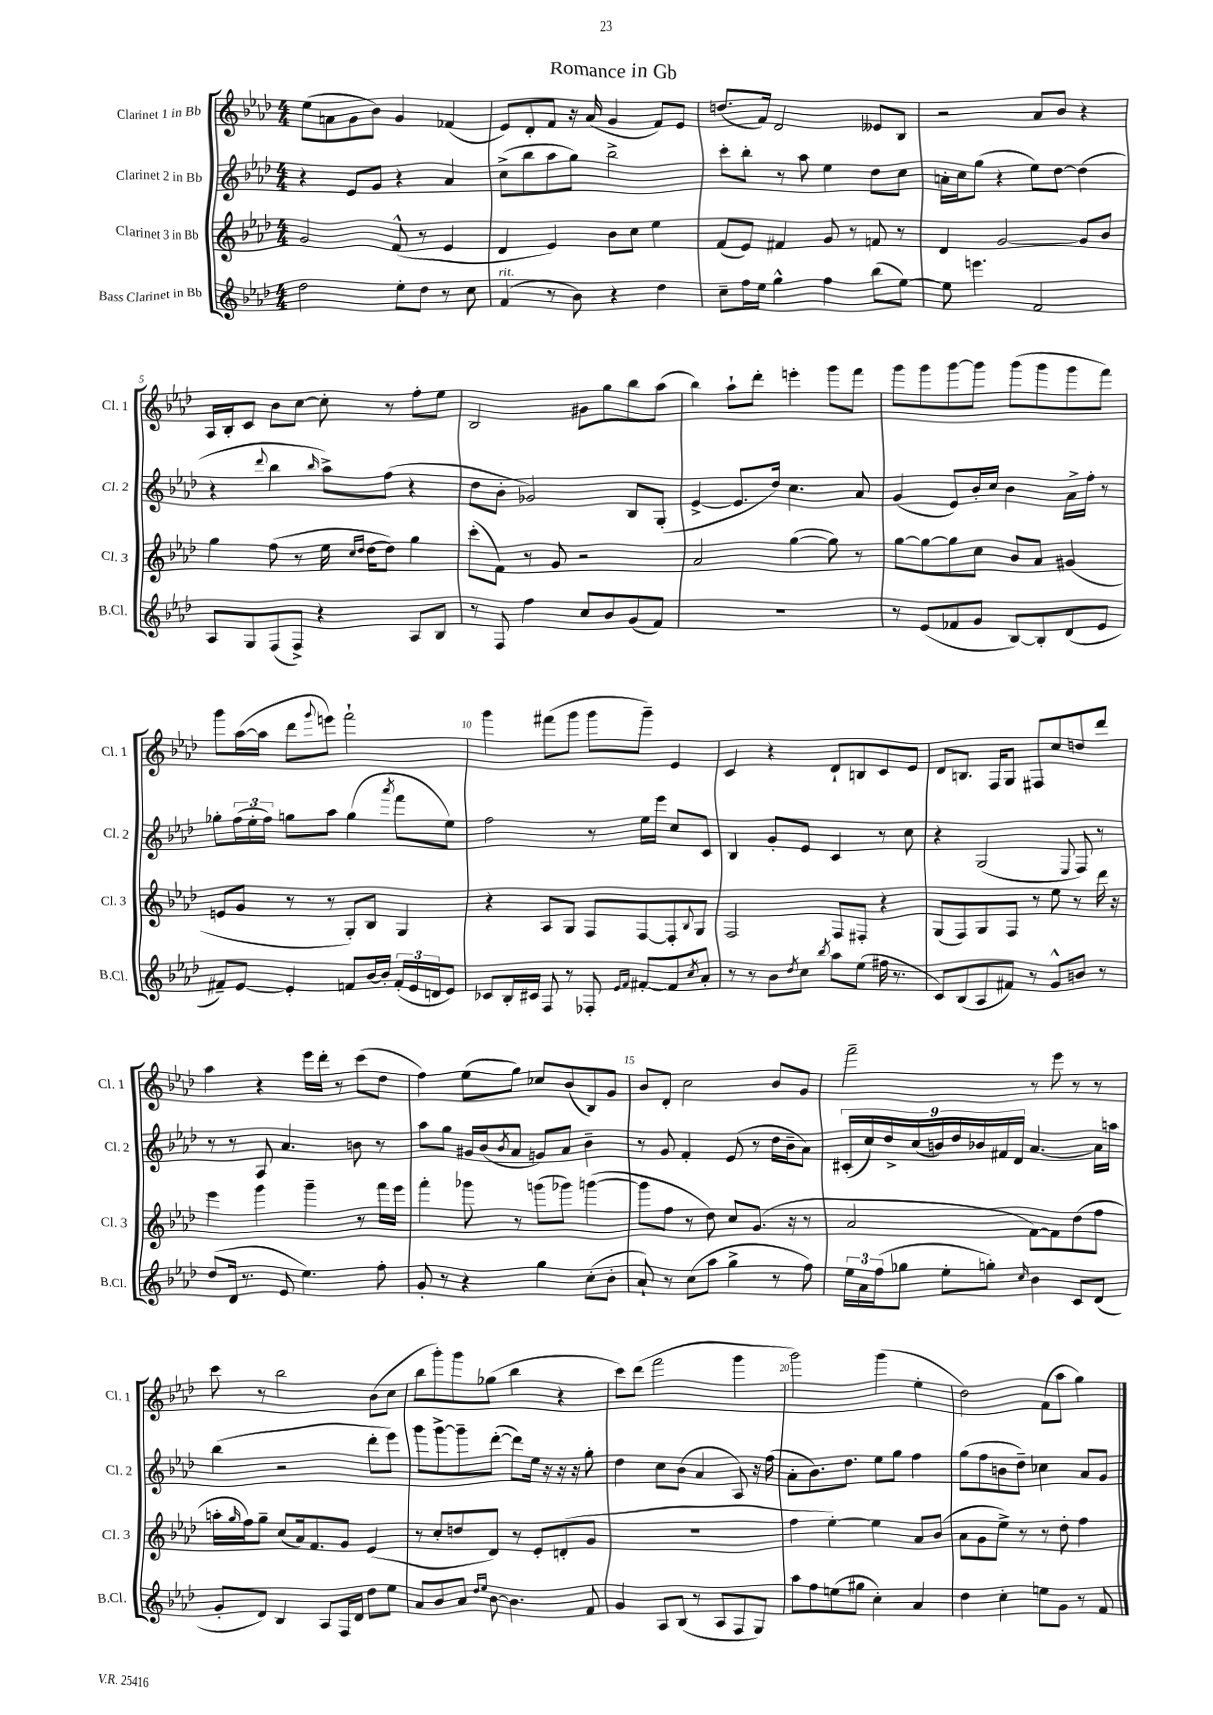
\header { title = "Romance in Gb" }
<<
\new StaffGroup <<
\new Staff = "s0" \with { instrumentName = "Clarinet 1 in Bb" shortInstrumentName = "Cl. 1" } {
    \clef treble \key aes \major \numericTimeSignature \time 4/4
    ees''8( a'8 g'8 bes'8) g'4 fes'4( |
    ees'8) des'8-. f'8 r16 aes'16( g'4 f'8) ees'8 |
    d''8.( f'16) des'2 eeses'8 bes8 |
    r2 aes'8 bes'8 r4 |
    aes16 bes16-. c'8 bes'8 c''8~ c''8-. r8 f''8-. ees''8 |
    bes2 gis'8 g''8 bes''8 aes''8( |
    bes''4) aes''8-! des'''8-. e'''4-. g'''8 f'''8 |
    g'''8 g'''8 g'''8~ g'''8 g'''8( g'''8 g'''8 f'''8) |
    g'''8 aes''16~( aes''16 des'''8 \appoggiatura { g'''8 } e'''8) f'''2-! |
    g'''4 fis'''8( g'''8 g'''8 g'''8--) ees'4 |
    c'4 r4 des'8-! b8 c'8 ees'8 |
    des'8 b8. f16 g8 fis8 c''8 d''8 des'''8 |
    aes''4 r4 ees'''16 des'''16-. r8 c'''8( des''8 |
    f''4) ees''8( g''8) ces''8 bes'8( bes8) g'8 |
    bes'8 des'8-. c''2 bes'8 g'8 |
    f'''2-- r8 ees'''8 r8 r8 |
    c'''8 r8 bes''2 bes'8( c''8 |
    bes''8 g'''8-.) g'''8 ges''8( bes''4 r4 |
    c'''8) des'''8( f'''2 g'''4 |
    g'''2) g'''4( ees''4-. |
    des''2) f'8( aes''8 g''4) \bar "|." |
}
\new Staff = "s1" \with { instrumentName = "Clarinet 2 in Bb" shortInstrumentName = "Cl. 2" } {
    \clef treble \key aes \major \numericTimeSignature \time 4/4
    r4 ees'8 g'8 r4 aes'4 |
    c''8->( bes''8 aes''8 g''8) bes''2-> |
    c'''8-. bes''8-. r8 aes''8 ees''4 des''8 c''8 |
    a'16-. c''16 g''8( r4 ees''8) des''8~ des''4( |
    r4 \appoggiatura { des'''8 } bes''4 \grace { bes''16 } aes''8->) f''8( r4 |
    des''8 bes'8-. ges'2) bes8 g8-.( |
    ees'4~-> ees'8. des''16) c''4. aes'8 |
    g'4( ees'8) bes'16-. c''16 bes'4 aes'16-> f''16-. r8 |
    ges''8-. \tuplet 3/2 { f''16( ees''16-. f''16) } g''8 aes''8 g''4( \acciaccatura { aes'''8 } f'''8 ees''8) |
    f''2 r8 ees''16 ees'''16 c''8 c'8 |
    bes4 g'8-. ees'8 c'4 r8 c''8 |
    r4 g2( \appoggiatura { ees8 } f8) r8 |
    r8 r8 aes8 aes'4. b'8 r8 |
    aes''8 g''8 gis'16 bes'16( \acciaccatura { bes'8 } aes'8 g'8) aes'8 bes'4-- |
    r8 g'8 f'4-. ees'8( r8 des''16 bes'16-- aes'8) |
    \tuplet 9/8 { cis'16-.( c''16) des''16-> c''16( b'16) des''16 bes'16 fis'16 des'16 } aes'4.~ aes'16 a''16 |
    bes''4( r2 des'''8-. ees'''8) |
    g'''8 g'''8~-> g'''8-- des'''8~-.( des'''8) ees''16 r16 r16 r16 g''8-. |
    des''4 c''8 bes'8( aes'4 aes8) r16 f''16( |
    aes'8-. bes'8.) des''8. ees''8 g''8 f''4 |
    g''8( f''8 b'8 des''8--) ces''4 aes'8 g'8 \bar "|." |
}
\new Staff = "s2" \with { instrumentName = "Clarinet 3 in Bb" shortInstrumentName = "Cl. 3" } {
    \clef treble \key aes \major \numericTimeSignature \time 4/4
    g'2 f'8-^( r8 ees'4 |
    des'4 ees'4) bes'8 c''8 ees''4 |
    f'8( ees'8) fis'4 g'8 r8 f'8 r8 |
    des'4 g'2~ g'8 bes'8 |
    g''4 f''8( r8 ees''16 \grace { c''16 des''16 } des''16~ des''8) g''4 |
    c'''8-.( f'8) r8 g'8 r2 |
    aes'2 g''4~( g''8) r8 |
    g''8~ g''8~ g''8 c''8 bes'8 aes'8 gis'4( |
    e'8 g'8 r8 r8 g8-.) bes8 g4 |
    r4 aes8 g8 f8 f8~ f8-. \appoggiatura { bes8 } g8 |
    f2 f8 fis8-. r4 |
    g8( f8) g8 f8 r8 ees''8 r8 des'''16 r16 |
    ees'''4 g'''4 g'''4-- r8 f'''16 ees'''16 |
    f'''4-. ges'''8 r8 g'''8( ges'''8) g'''4~( |
    g'''8 f''8 r8 des''8) c''8 g'8.( r16 r8 |
    aes'2 f'8~) f'8 des''8( f''8 |
    a''16-. \grace { g''16 } f''16) g''8-- c''8( aes'16) f'8. g'8 ees'4( |
    r8 c''8-. d''8 des'8) r8 ees'8-. d'8-.( g'8 |
    R1 |
    f''4 ees''4~-.) ees''4 aes'8 bes'8( |
    aes'8 g'8 ees''8->) r8 r8 des''8-. f''4 \bar "|." |
}
\new Staff = "s3" \with { instrumentName = "Bass Clarinet in Bb" shortInstrumentName = "B.Cl." } {
    \clef treble \key aes \major \numericTimeSignature \time 4/4
    des''2 ees''8-. des''8 r8 c''8 |
    f'4^\markup { \italic "rit." }( r8 bes'8) r4 des''4 |
    c''8-- f''16 ees''16 g''4-^ f''4 bes''8( ees''8~) |
    ees''8 e'''4. f'2 |
    aes8 g8 f8( f8->) r4 aes8 bes8 |
    r8 f8 f''4 c''8 bes'8 g'8( f'8) |
    R1 |
    r8 ees'8( fes'8 g'8 bes8~) bes8-. des'8( ees'8 |
    fis'8--) ees'8~ ees'4-. f'8 bes'16~ bes'16-. \tuplet 3/2 { f'16-.( ees'16 d'16 } ees'8) |
    ces'8 bes16-. cis'16 f8 r8 fes8-. \grace { ees'16 f'16 } fis'8~-. fis'8 \acciaccatura { c''8 } aes'8-. |
    r8 r8 bes'8 \acciaccatura { des''8 } c''8 \acciaccatura { bes''8 } aes''8 ees''8( fis''16 r8. |
    c'8) bes8( aes8 fis'8) r8 g'8-^ b'8 r8 |
    des''8( des'16 r8. ees'8 ees''4.) f''8-. |
    g'8-. r8 r4 g''4 c''8-.( bes'8-. |
    aes'8-!) r8 c''8( aes''8 g''4-> r8 f''8) |
    \tuplet 3/2 { ees''16 aes'16 f''16( } ges''8 ees''8-. g''8-.) \grace { c''16 } bes'4 c'8 des'8( |
    g'8-. des'8) bes4 aes8 f16 des'16 des''8 ees''8 |
    aes'8 bes'8 aes'8 \grace { des''16 ees''16 } bes'8~ bes'4. f'8 |
    g'4 aes8 bes8( r8 aes8 f8 g8) |
    aes''8 f''8 e''8( gis''8 c''4-.) aes'4 |
    des''4 c''4-. e''8 g'8 r8 f'8 \bar "|." |
}
>>
>>
\layout { \context { \Score \override BarNumber.break-visibility = ##(#f #t #t) barNumberVisibility = #(every-nth-bar-number-visible 5) } }
